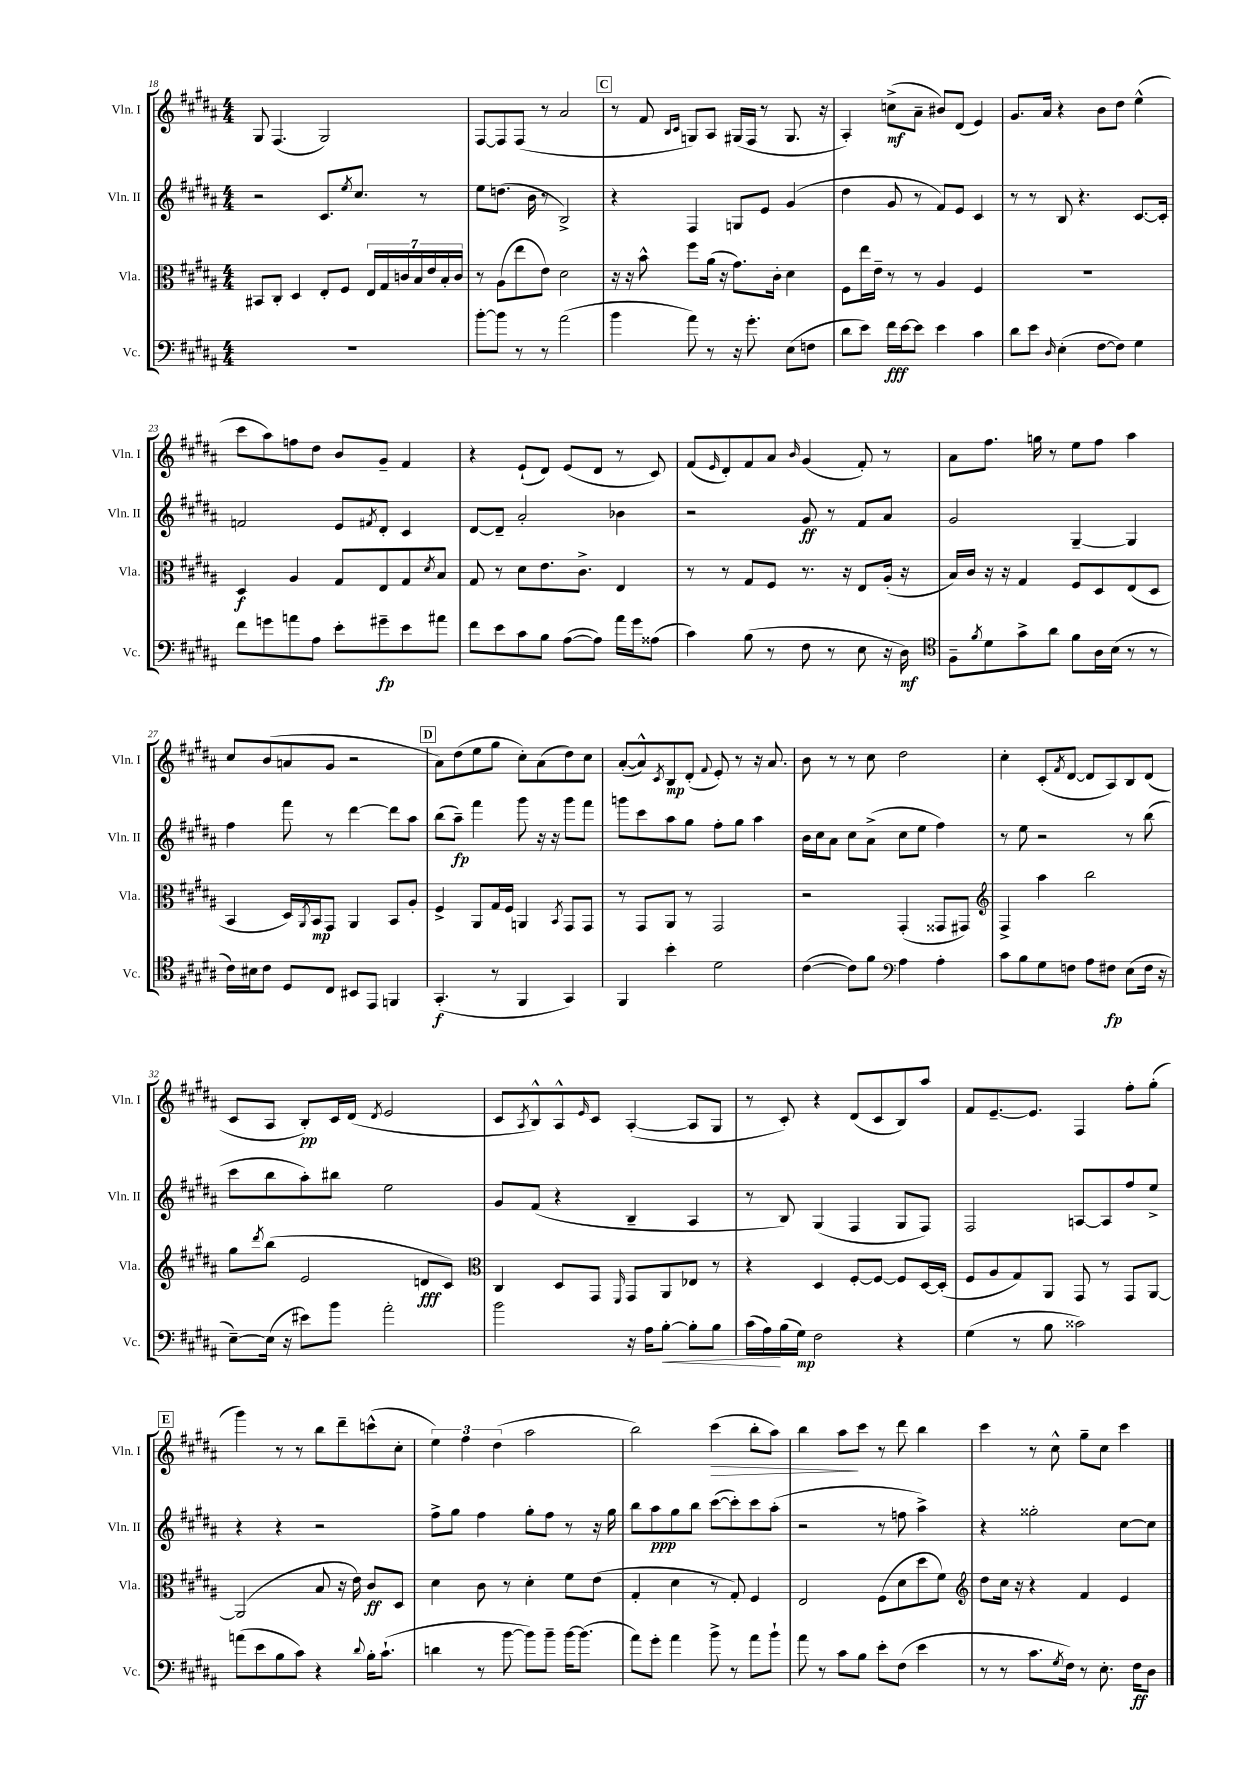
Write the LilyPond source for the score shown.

<<
\new StaffGroup <<
\new Staff = "s0" \with { instrumentName = "Vln. I" shortInstrumentName = "Vln. I" } {
    \clef treble \key b \major \numericTimeSignature \time 4/4
    gis8 fis4.( gis2) |
    fis8~ fis8 fis8( r8 ais'2 |
    \mark \markup { \box "C" } r8 fis'8 \grace { b16 cis'16 } g8) ais8 gis16( fis16 r8 gis8. r16 |
    ais4-.) c''8->\mf( ais'8-- bis'8) dis'8( e'4) |
    gis'8. ais'16 r4 b'8 dis''8 e''4-^( |
    cis'''8 ais''8) f''8 dis''8 b'8 gis'8-- fis'4 |
    r4 e'8-!( dis'8) e'8( dis'8 r8 cis'8) |
    fis'8( \grace { e'16 } dis'8-.) fis'8 ais'8 \grace { b'16 } gis'4( fis'8-.) r8 |
    ais'8 fis''8. g''16 r8 e''8 fis''8 ais''4 |
    cis''8 b'8( a'8 gis'8 r2 |
    \mark \markup { \box "D" } ais'8) dis''8( e''8 gis''8 cis''8-.) ais'8( dis''8) cis''8 |
    ais'8~-.( ais'8-^) \acciaccatura { cis'8 } b8\mp dis'8-.( \appoggiatura { fis'8 } e'8-.) r8 r16 ais'8. |
    b'8 r8 r8 cis''8 dis''2 |
    cis''4-. cis'8-.( \acciaccatura { fis'8 } dis'8~ dis'8 ais8) b8 dis'8( |
    cis'8 ais8 b8-.\pp) cis'16 dis'16( \acciaccatura { dis'8 } e'2 |
    cis'8 \acciaccatura { ais8 } b8-^) ais8-^ \grace { e'16 } cis'8 ais4~-.( ais8 gis8 |
    r8 cis'8-.) r4 dis'8( cis'8 b8) ais''8 |
    fis'8 e'8.~-- e'8. fis4 fis''8-. gis''8-.( |
    \mark \markup { \box "E" } gis'''4) r8 r8 b''8 dis'''8-- c'''8-^( cis''8-. |
    \tuplet 3/2 { e''4) fis''4 dis''4( } ais''2 |
    b''2) cis'''4\>( b''8-. ais''8) |
    b''4 ais''8\! cis'''8 r8 dis'''8 b''4 |
    cis'''4 r8 cis''8-^ gis''8-- cis''8 cis'''4 \bar "|." |
}
\new Staff = "s1" \with { instrumentName = "Vln. II" shortInstrumentName = "Vln. II" } {
    \clef treble \key b \major \numericTimeSignature \time 4/4
    r2 cis'8. \acciaccatura { e''8 } cis''8. r8 |
    e''8 d''8.( b'16 r8 b2->) |
    \mark \markup { \box "C" } r4 fis4 g8 e'8 gis'4( |
    dis''4 gis'8 r8 fis'8) e'8 cis'4 |
    r8 r8 b8 r4. cis'8.~ cis'16-. |
    f'2 e'8 \acciaccatura { fis'8 } dis'8-. cis'4 |
    dis'8~ dis'8-- ais'2-. bes'4 |
    r2 gis'8\ff r8 fis'8 ais'8 |
    gis'2 gis4~-- gis4 |
    fis''4 fis'''8 r8 dis'''4~ dis'''8 ais''8 |
    \mark \markup { \box "D" } b''8( ais''8--\fp) fis'''4 gis'''8 r16 r16 gis'''8 fis'''8 |
    g'''8 cis'''8 ais''8 gis''8 fis''8-. gis''8 ais''4 |
    b'16 cis''16 ais'8 cis''8 ais'8->( cis''8 e''8 fis''4) |
    r8 e''8 r2 r8 b''8( |
    cis'''8 b''8 ais''8-.) bis''8 e''2 |
    gis'8 fis'8( r4 b4-- ais4 |
    r8 b8) gis4( fis4 gis8 fis8) |
    fis2 a8~ a8 fis''8 e''8-> |
    \mark \markup { \box "E" } r4 r4 r2 |
    fis''8-> gis''8 fis''4 gis''8-. fis''8 r8 r16 gis''16 |
    b''8 ais''8\ppp gis''8 b''8 cis'''8~( cis'''8-.) cis'''8 ais''8-.( |
    r2 r8 f''8 ais''4->) |
    r4 gisis''2-. cis''8~ cis''8 \bar "|." |
}
\new Staff = "s2" \with { instrumentName = "Vla." shortInstrumentName = "Vla." } {
    \clef alto \key b \major \numericTimeSignature \time 4/4
    bis,8 cis8-. dis4 e8-. fis8 \tuplet 7/4 { e16 gis16 c'16 b16 e'16 b16-. c'16 } |
    r8 ais8( e''8 e'8) dis'2 |
    \mark \markup { \box "C" } r16 r16 b'8-^ fis''8 ais'16( r16 gis'8.) cis'16-. dis'4 |
    fis8 e''16 e'16-- r8 r8 ais4 fis4 |
    R1 |
    dis4\f ais4 gis8 e8 gis8 \acciaccatura { dis'8 } b8 |
    gis8 r8 dis'8 e'8. cis'8.-> e4 |
    r8 r8 gis8 fis8 r8. r16 e8 ais16-.( r16 |
    b16) cis'16 r16 r16 gis4 fis8 dis8 e8( dis8 |
    b,4 dis16) \acciaccatura { ais,8 } b,16\mp gis,8 ais,4 b,8 ais8-. |
    \mark \markup { \box "D" } fis4-> ais,8 gis16 fis16 a,4 \acciaccatura { b,8 } gis,8 gis,8 |
    r8 gis,8 ais,8 r8 gis,2 |
    r2 gis,4-.( gisis,8 gis,8) |
    \clef treble fis4-> ais''4 b''2 |
    gis''8 \acciaccatura { dis'''8 } b''8( e'2 d'8\fff cis'8) |
    \clef alto cis4 dis8 gis,8 \grace { fis,16 } gis,8 ais,8 ees8 r8 |
    r4 dis4 fis8~-. fis8~ fis8 dis16~ dis16-.( |
    fis8 ais8 gis8) ais,8 gis,8 r8 gis,8 ais,8~ |
    \mark \markup { \box "E" } ais,2( b8 r16 e'16) cis'8\ff dis8 |
    dis'4 cis'8 r8 dis'4-. fis'8 e'8( |
    gis4-. dis'4 r8 gis8-.) fis4 |
    e2 fis8( dis'8 dis''8 fis'8) |
    \clef treble dis''8 cis''16 r16 r4 fis'4 e'4 \bar "|." |
}
\new Staff = "s3" \with { instrumentName = "Vc." shortInstrumentName = "Vc." } {
    \clef bass \key b \major \numericTimeSignature \time 4/4
    R1 |
    b'8~-. b'8 r8 r8 ais'2( |
    \mark \markup { \box "C" } b'4 ais'8) r8 r16 gis'8.-. e8( f8 |
    dis'8 e'8) fis'16\fff e'16~ e'8 e'4 cis'4 |
    dis'8 e'8 \grace { dis16 } e4-.( fis8~ fis8) gis4 |
    fis'8 g'8 a'8 ais8 e'8-. gis'8--\fp e'8 ais'8 |
    fis'8 e'8 cis'8 b8 ais8~( ais8) ais'16 gis'16 aisis8( |
    cis'4) b8( r8 fis8 r8 e8 r16 dis16\mf) |
    \clef tenor fis8-- \acciaccatura { fis'8 } dis'8 gis'8-> ais'8 fis'8 ais16 b16( r8 r8 |
    cis'16) bis16 cis'8 dis8 cis8 bis,8 e,8 f,4 |
    \mark \markup { \box "D" } gis,4.-.\f( r8 fis,4 gis,4) |
    fis,4 b'4-. dis'2 |
    cis'4~( cis'8) fis'8 \clef bass ais4 ais4-. |
    cis'8 b8 gis8 f8 ais8 fis8\fp e8( fis16 r16 |
    e8~--) e16( r16 eis'8) b'8 ais'2-. |
    b'2 r16 ais16 b8~-.\< b8-. b8 |
    cis'16( ais16\!) b16( gis16\mp) fis2 r4 |
    gis4( r8 b8 cisis'2) |
    \mark \markup { \box "E" } a'8( e'8 b8 cis'8) r4 \appoggiatura { dis'8 } b16-. cis'8.-!( |
    d'4 r8 b'8~ b'8) b'8-- b'16~ b'8.( |
    ais'8) gis'8-. ais'4 b'8-> r8 ais'8 b'8-! |
    ais'8 r8 cis'8 b8 e'8-. fis8( e'4 |
    r8 r8 cis'8. \acciaccatura { gis8 } fis16) r8 e8.-. fis16\ff dis8 \bar "|." |
}
>>
>>
\layout { \context { \Score currentBarNumber = #18 } }
